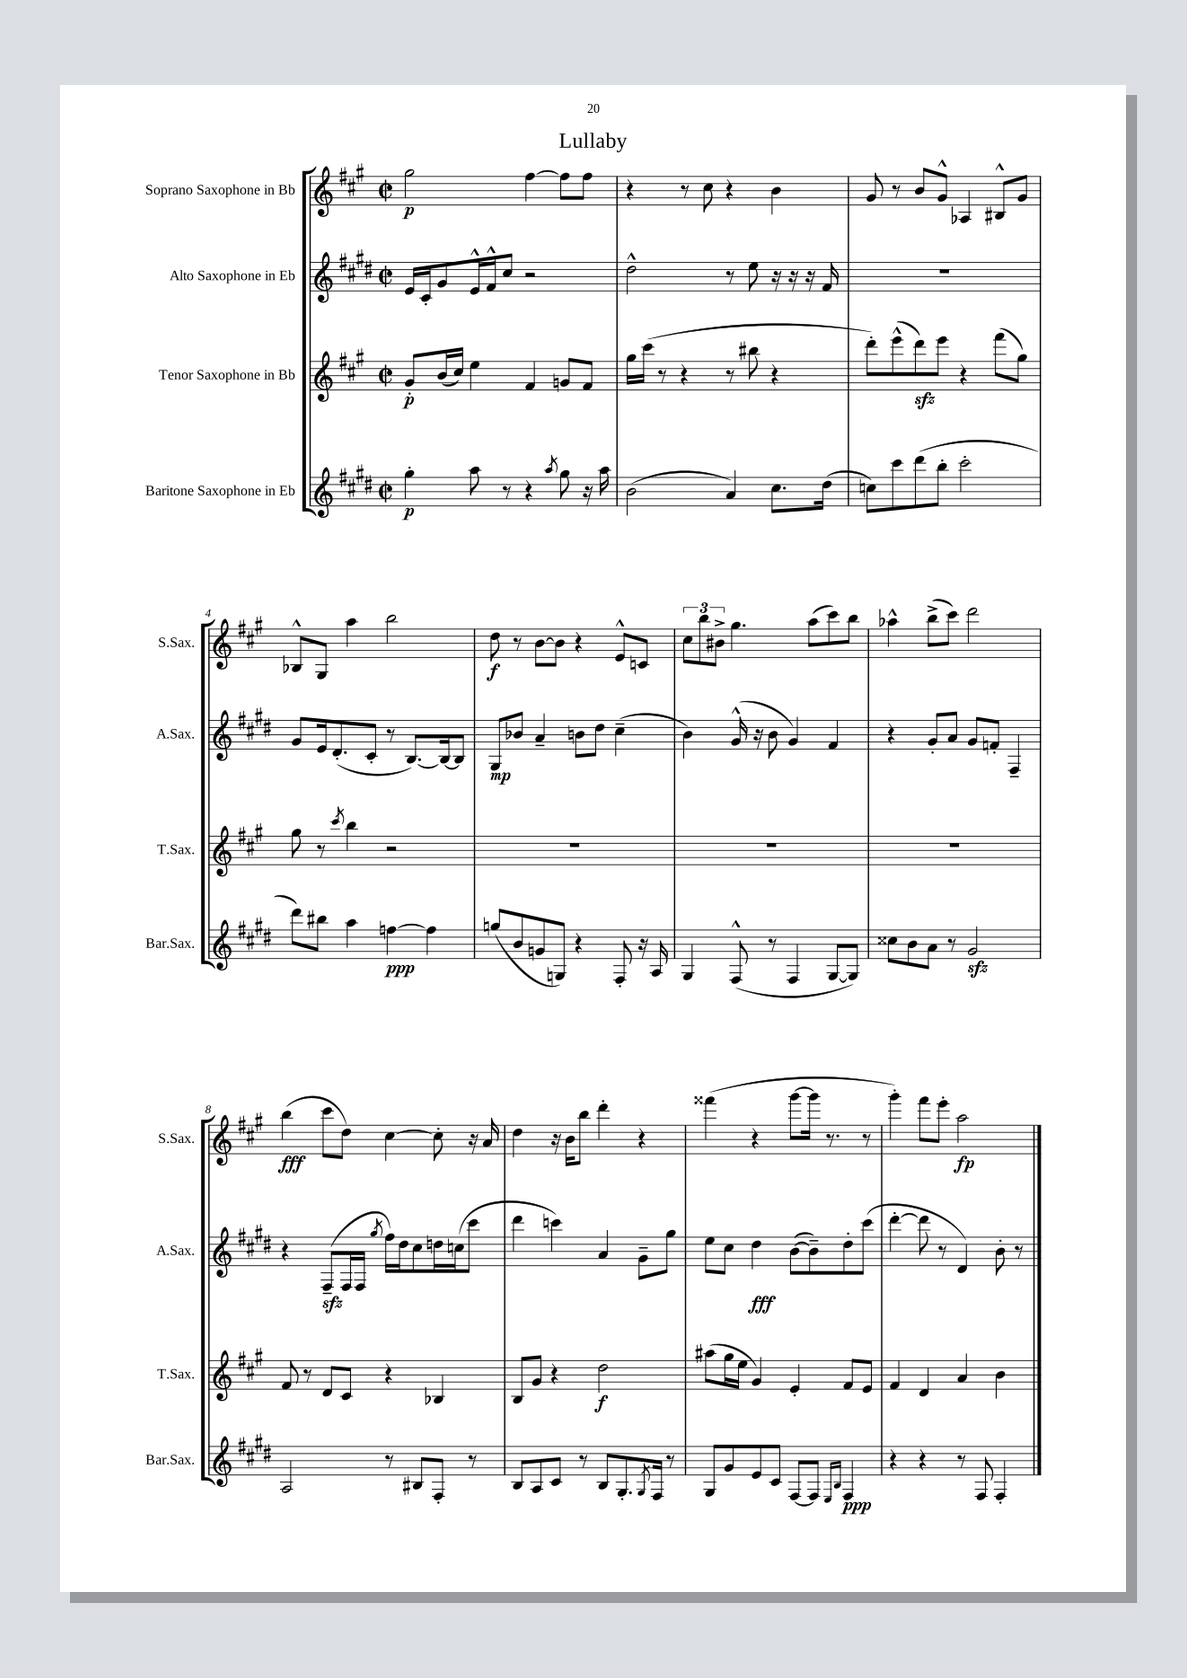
\header { title = "Lullaby" }
<<
\new StaffGroup <<
\new Staff = "s0" \with { instrumentName = "Soprano Saxophone in Bb" shortInstrumentName = "S.Sax." } {
    \clef treble \key a \major \defaultTimeSignature \time 2/2
    gis''2\p fis''4~ fis''8 fis''8 |
    r4 r8 cis''8 r4 b'4 |
    gis'8 r8 b'8 gis'8-^ aes4 bis8-^ gis'8 |
    bes8-^ gis8 a''4 b''2 |
    d''8\f r8 b'8~ b'8 r4 e'8-^ c'8 |
    \tuplet 3/2 { cis''8 b''8 bis'8-> } gis''4. a''8( cis'''8) b''8 |
    aes''4-^ b''8->( cis'''8) d'''2 |
    b''4\fff( cis'''8 d''8) cis''4~ cis''8-. r16 a'16 |
    d''4 r16 b'16 b''8 d'''4-. r4 |
    fisis'''4( r4 gis'''8~ gis'''16 r8. r8 |
    gis'''4-.) fis'''8 e'''8-. a''2\fp \bar "|." |
}
\new Staff = "s1" \with { instrumentName = "Alto Saxophone in Eb" shortInstrumentName = "A.Sax." } {
    \clef treble \key e \major \defaultTimeSignature \time 2/2
    e'16 cis'16-. gis'8 e'16-^ fis'16-^ cis''8 r2 |
    dis''2-^ r8 e''8 r16 r16 r16 fis'16 |
    R1 |
    gis'8 e'16 dis'8.-.( cis'8-. r8 b8.~) b16~ b8 |
    gis8\mp bes'8 a'4-- b'8 dis''8 cis''4--( |
    b'4) gis'16-^( r16 b'8 gis'4) fis'4 |
    r4 gis'8-. a'8 gis'8 f'8-. fis4-- |
    r4 fis8--\sfz( fis16 fis16 \acciaccatura { gis''8 } fis''16) dis''16 cis''8 d''16 c''16( cis'''8 |
    dis'''4 c'''4) a'4 gis'8-- gis''8 |
    e''8 cis''8 dis''4\fff b'8~( b'8--) dis''8-. cis'''8( |
    dis'''4~-. dis'''8 r8 dis'4) b'8-. r8 \bar "|." |
}
\new Staff = "s2" \with { instrumentName = "Tenor Saxophone in Bb" shortInstrumentName = "T.Sax." } {
    \clef treble \key a \major \defaultTimeSignature \time 2/2
    gis'8-.\p b'16( cis''16) e''4 fis'4 g'8 fis'8 |
    gis''16 cis'''16( r8 r4 r8 bis''8 r4 |
    d'''8-.) e'''8-^( d'''8\sfz) e'''8 r4 fis'''8( gis''8) |
    gis''8 r8 \acciaccatura { cis'''8 } b''4 r2 |
    R1 |
    R1 |
    R1 |
    fis'8 r8 d'8 cis'8 r4 bes4 |
    b8 gis'8 r4 d''2\f |
    ais''8( gis''16 e''16 gis'4) e'4-. fis'8 e'8 |
    fis'4 d'4 a'4 b'4 \bar "|." |
}
\new Staff = "s3" \with { instrumentName = "Baritone Saxophone in Eb" shortInstrumentName = "Bar.Sax." } {
    \clef treble \key e \major \defaultTimeSignature \time 2/2
    gis''4-.\p a''8 r8 r4 \acciaccatura { a''8 } gis''8 r16 a''16 |
    b'2( a'4) cis''8. dis''16( |
    c''8) cis'''8 dis'''8( b''8-. cis'''2-. |
    dis'''8) bis''8 a''4 f''4~\ppp f''4 |
    g''8( b'8 g'8 g8) r4 fis8-. r16 a16 |
    gis4 fis8-^( r8 fis4 gis8~ gis8) |
    cisis''8 b'8 a'8 r8 gis'2\sfz |
    a2 r8 bis8 fis8-. r8 |
    b8 a8 cis'8 r8 b8 gis8.-. \acciaccatura { gis8 } fis16 r8 |
    gis8 gis'8 e'8 cis'8 fis8~ fis8 \grace { e16 b16 } fis4\ppp |
    r4 r4 r8 fis8 fis4-. \bar "|." |
}
>>
>>
